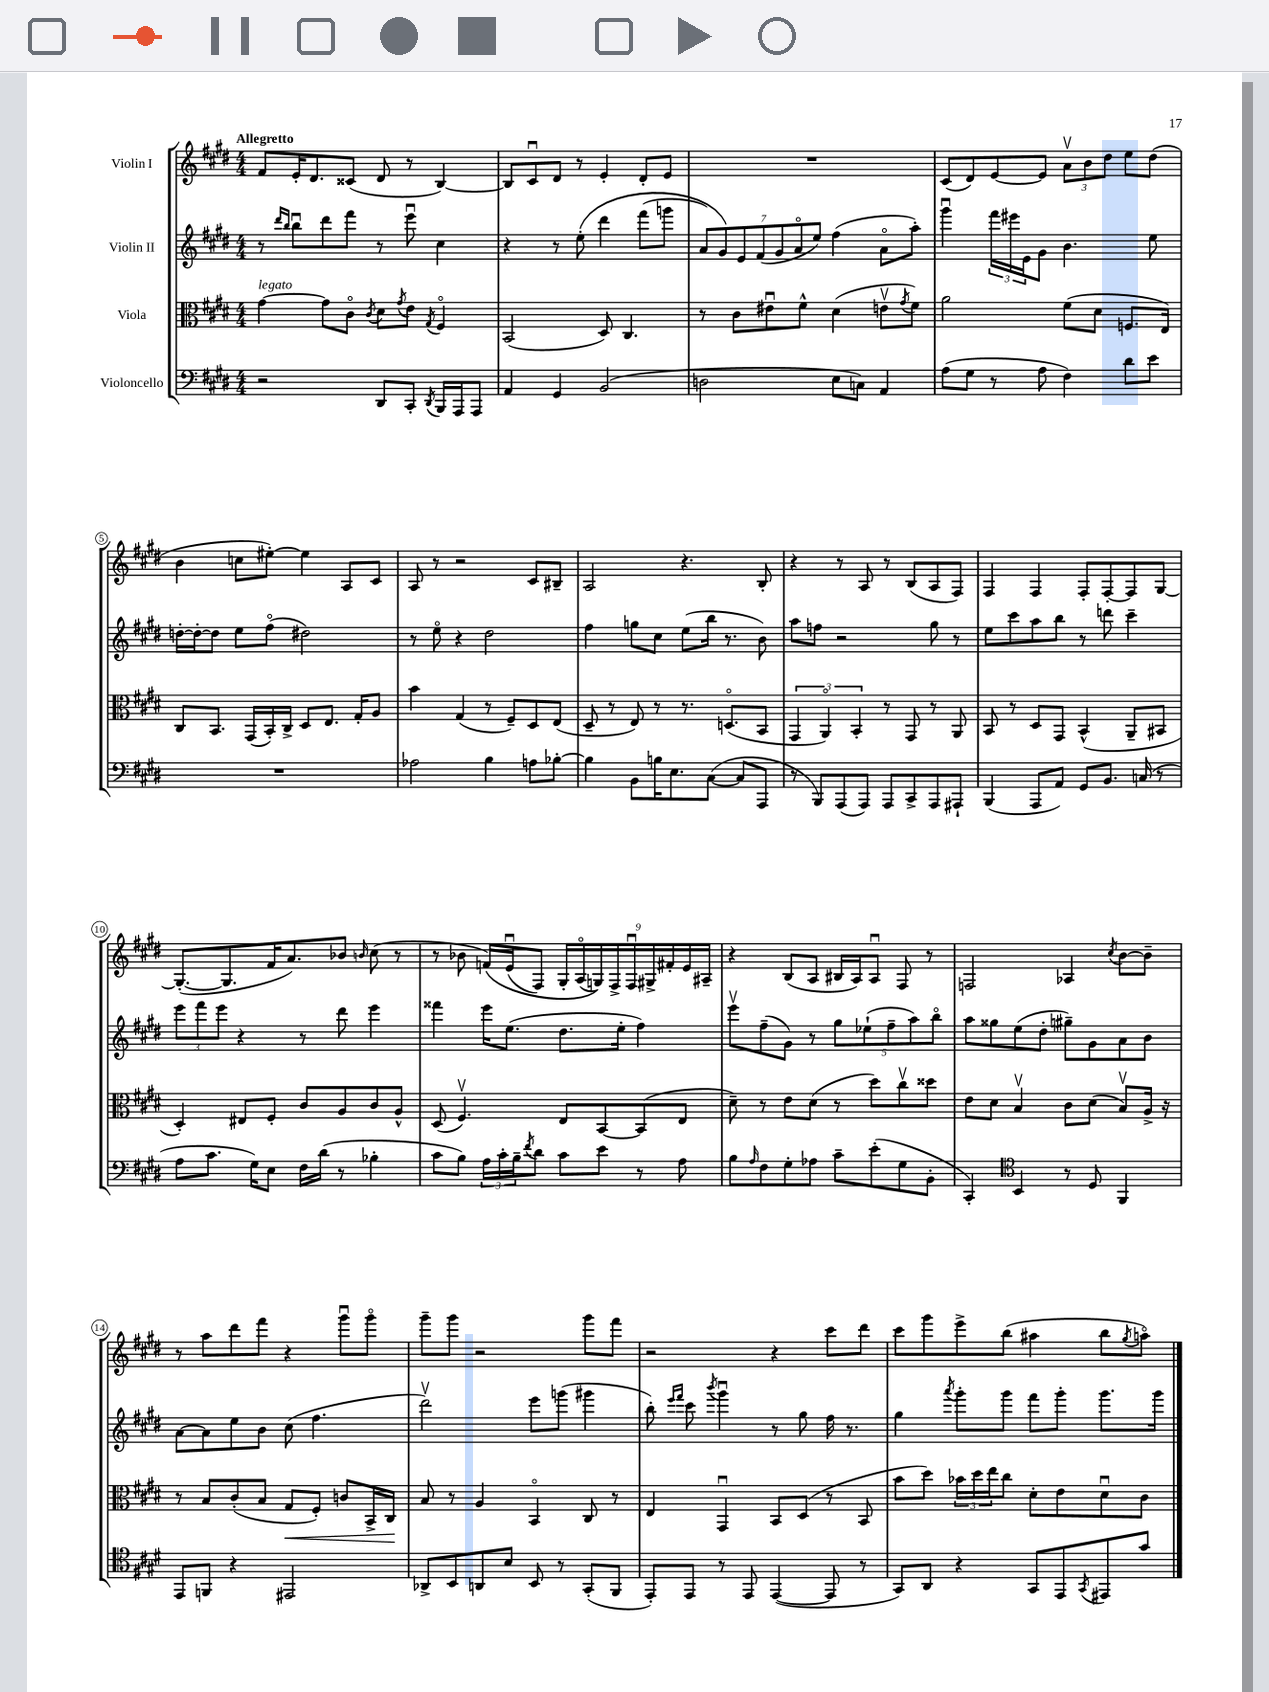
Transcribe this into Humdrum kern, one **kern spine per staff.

**kern	**kern	**dynam	**kern	**kern
*part4	*part3	*part3	*part2	*part1
*staff4	*staff3	*staff3	*staff2	*staff1
*I"Violoncello	*I"Viola	*	*I"Violin II	*I"Violin I
*clefF4	*clefC3	*	*clefG2	*clefG2
*k[f#c#g#d#]	*k[f#c#g#d#]	*	*k[f#c#g#d#]	*k[f#c#g#d#]
*M4/4	*M4/4	*	*M4/4	*M4/4
=1	=1	=1	=1	=1
!	!	!	!	!LO:TX:a:B:t=Allegretto
!	!LO:TX:a:i:t=legato	!	!	!
2r	[4g#\	.	8r	8f#/L
.	.	.	16qqddd#/LL	.
.	.	.	16qqbb/JJ	.
.	.	.	8bbu\L	16e'/K
.	.	.	.	8.d#/
.	8g#\L]	.	8ddd#\	.
.	8c#\J	.	8fff#\J	(8c##X/J
.	8qc#/	.	.	.
8DD#/L	8d#\L	.	8r	8d#/
.	8qg#/	.	.	.
8CC#'/J	8e\J	.	8eeeu\	8r
8qDD#/	8qG#/	.	.	.
16BBB/LL	4F#/	.	4cc#\	[4B/)
16AAA/J	.	.	.	.
8AAA/J	.	.	.	.
=2	=2	=2	=2	=2
4AA/	(2BB/	.	4r	8B/L]
.	.	.	.	8c#u/
4GG#/	.	.	8r	8d#/J
.	.	.	(8ee'\	8r
(2BB/	8D#/)	.	4ddd#\	4e'/
.	4.C#/	.	.	.
.	.	.	(8fff#\L	8d#'/L
.	.	.	8gggn\J	8e/J
=3	=3	=3	=3	=3
2Dn\	8r	.	14a/L)	1r
.	.	.	14g#/)	.
.	8c#\L	.	.	.
.	.	.	14e/	.
.	.	.	(14f#/	.
.	8e#Xu\	.	.	.
.	.	.	14g#/	.
.	.	.	14a/	.
.	8f#^^\J	.	.	.
.	.	.	14ee/J)	.
8E\L	(4d#\	.	(4ff#\	.
8Cn\J)	.	.	.	.
4AA/	8env\L	.	8a\L	.
.	8qg#/	.	.	.
.	8f#\J)	.	8aa'\J)	.
=4	=4	=4	=4	=4
(8A\L	2a\	.	4ggg#u\	(8c#/L
8G#\J	.	.	.	8d#/)
8r	.	.	24fff#\LL	[8e/
.	.	.	24eee#X\	.
.	.	.	24e\J	.
8A\	.	.	8g#\J	8e/J]
4F#\)	(8f#\L	.	4.b\	12av\L
.	.	.	.	12b\
.	8d#\J	.	.	.
.	.	.	.	12dd#\J
8d#\L	8.Fn/L	.	.	8ee\L
8e\J	.	.	8ee\	(8dd#\J
.	16E/Jk)	.	.	.
!!LO:LB:g=z
=5	=5	=5	=5	=5
1r	8C#/L	.	[16ddn'\LL	4b\
.	.	.	16dd'\J_	.
.	8.BB/J	.	8dd\J]	.
.	.	.	8ee\L	8ccn\L
.	(16GG#/LL	.	.	.
.	16BB'/)	.	(8ff#\J	[8ee#X'\J)
.	16C#^/JJ	.	.	.
.	8D#/L	.	2dd#X\)	4ee#\]
.	8.E/J	.	.	.
.	.	.	.	8A/L
.	16G#'/KL	.	.	.
.	8A/J	.	.	8c#/J
=6	=6	=6	=6	=6
2A-X\	4b\	.	8r	8A/
.	.	.	8ee\	8r
.	(4G#/	.	4r	2r
4B\	8r	.	2dd#\	.
.	8F#~/L)	.	.	.
8An\L	8D#/	.	.	8c#/L
[8B-X'\J	(8E/J	.	.	8B#X~/J
=7	=7	=7	=7	=7
4B-\]	8D#~/	.	4ff#\	2A/
.	8r	.	.	.
8BB\L	8E/)	.	8ggn\L	.
16Bn\K	8r	.	8cc#\J	.
8.E\	.	.	.	.
.	8.r	.	(8ee\L	4.r
([8C#\J	.	.	16bb\Jk	.
.	(8.Dn/L	.	8.r	.
8C#/L]	.	.	.	.
8AAA/J	8BB/J	.	8b\)	8B'/
=8	=8	=8	=8	=8
8r	6GG#/	.	8aa\L	4r
8BBB/L)	.	.	8ffn\J	.
.	6AA/)	.	.	.
(8AAA/	.	.	2r	8r
.	6BB'/	.	.	.
8AAA/J)	.	.	.	8A/
8AAA/L	8r	.	.	8r
8CC#^/	8GG#/	.	.	(8B/L
8AAA/	8r	.	8gg#\	8A/
8AAA#X`/J	8AA/	.	8r	8F#/J)
=9	=9	=9	=9	=9
(4BBB/	8BB/	.	8ee\L	4F#/
.	8r	.	8ccc#\	.
8AAA/L	8D#/L	.	8aa\	4F#/
8AA/J)	8GG#/J	.	8bb\J	.
8GG#/L	(4BB^^/	.	8r	8F#'/L
8.BB/J	.	.	8dddn\	[8F#'/
.	8AA~/L	.	4ccc#~\	8F#/]
(16Cn/	.	.	.	.
8r	8BB#X/J	.	.	[8G#/J
!!LO:LB:g=z
=10	=10	=10	=10	=10
8A\L	4D#'/)	.	12eee\L	(8.G#'/L_
.	.	.	12fff#\	.
8.c#\J	.	.	.	.
.	.	.	12eee\J	.
.	.	.	.	8.G#/]
.	8E#X/L	.	4r	.
16G#\KL)	.	.	.	.
8E\J	8F#'/J	.	.	16f#/K
.	.	.	.	8.a/)
16F#\LL	8c#/L	.	8r	.
(16d#\JJ	.	.	.	.
8r	8A/	.	8ddd#\	8b-X/J
.	.	.	.	16qqbn/
4B-X'\	8c#/	.	4eee\	(8cc#\
.	8A^^/J	.	.	8r
=11	=11	=11	=11	=11
8c#\L	(8D#/	.	4fff##X\	8r
8B\J)	4.F#v/)	.	.	8b-X\
24A\LL	.	.	16eee\KL	(16fn/LL)
24c#'\	.	.	.	.
.	.	.	(8.ee\J	(16eu/J
24B~\J	.	.	.	.
8qf#/	.	.	.	.
8d#\J	.	.	.	8F#/J)
8c#\L	8E/L	.	8.dd#\L	18G#'/LL
.	.	.	.	(18A/
.	.	.	.	18Gn/))
8e\J	[8BB/	.	.	.
.	.	.	.	18F#^/
.	.	.	16ee'\Jk	.
.	.	.	.	18F#u/
8r	(8BB/]	.	4ff#\)	.
.	.	.	.	18G#X^/
.	.	.	.	18f#X'/
8A\	8E/J	.	.	.
.	.	.	.	18e/
.	.	.	.	18A#X~/JJ
=12	=12	=12	=12	=12
8B\L	8d#~\)	.	8eeev\L	4r
16qqA/	.	.	.	.
8F#\	8r	.	(8ff#~\	.
8G#'\	8e\L	.	8g#\J)	(8B/L
8A-X\J	(8d#\J	.	8r	8A/J
8c#~\L	8r	.	10gg#\L	16B#X/LL
.	.	.	.	16A/J)
.	.	.	(10ee-X`\	.
(8e'\	8dd#\L)	.	.	8Au/J
.	.	.	10ff#~\	.
8G#\	8cc#v\	.	.	8F#/
.	.	.	10aa\)	.
8BB'\J	8dd##X\J	.	.	8r
.	.	.	10bb\J	.
=13	=13	=13	=13	=13
4CC#'/)	8e\L	.	8aa\L	2Fn/
.	8d#\J	.	8gg##X\	.
*clefC4	*	*	*	*
4BB/	4Bv/	.	(8ee\	.
.	.	.	8dd#'\J	.
8r	8c#\L	.	8gg#X~\L)	4A-X/
8D#/	(8d#\J	.	8g#\	.
.	.	.	.	8qcc#/
4FF#/	8Bv/L)	.	8a\	[8b\L
.	16A^/Jk	.	8b\J	8b~\J]
.	16r	.	.	.
!!LO:LB:g=z
=14	=14	=14	=14	=14
8EE/L	8r	.	[8a\L	8r
8FFn/J	8B/L	.	8a\]	8aa\L
4r	(8c#'/	.	8ee\	8ddd#\
.	8B/J	.	8b\J	8fff#\J
!	!	!LO:HP:b	!	!
2EE#X/	8G#/L	<	(8cc#\	4r
.	8F#'/J)	.	4.ff#\	.
.	8cn/L	.	.	8ggg#u\L
.	16BB^/L	.	.	8ggg#\J
.	16C#/JJ	.	.	.
.	.	[	.	.
=15	=15	=15	=15	=15
8AA-X^/L	8B/	.	2ddd#v\)	8ggg#~\L
8BB/	8r	.	.	8ggg#\J
8AAn/	4A/	.	.	2r
8B/J	.	.	.	.
8BB/	4BB/	.	8eee\L	.
8r	.	.	(8gggn\J	.
(8GG#'/L	8C#/	.	4ggg#X\	8ggg#\L
8FF#/J	8r	.	.	8fff#\J
=16	=16	=16	=16	=16
8EE'/L)	4E/	.	8bb'\)	2r
.	.	.	16qqeee/LL	.
.	.	.	16qqfff#/JJ	.
8EE/J	.	.	8ccc#\	.
.	.	.	8qbbb/	.
8r	4GG#u/	.	4ggg#u\	.
8EE/	.	.	.	.
([4EE/	8BB/L	.	8r	4r
.	(8D#/J	.	8gg#\	.
8EE/]	8r	.	16ff#\	8ccc#\L
.	.	.	8.r	.
8r	8BB/	.	.	8ddd#\J
=17	=17	=17	=17	=17
8GG#/L)	8b\L	.	4gg#\	8ccc#\L
8AA/J	8dd#\J)	.	.	8ggg#\
.	.	.	8qaaa/	.
4r	24b-X\LL	.	8ggg#'\L	8eee^\
.	24dd#\	.	.	.
.	24ee\J	.	.	.
.	8cc#\J	.	8ggg#\J	(8bb\J
8GG#/L	8d#'\L	.	8fff#\L	4aa#X\
8EE/	8e\	.	8ggg#'\J	.
8qGG#/	.	.	.	.
8EE#X/	8d#u\	.	8.ggg#\L	8bb\L
.	.	.	.	8qgg#/
8g#/J	8c#\J	.	.	8aan\J)
.	.	.	16ggg#\Jk	.
==	==	==	==	==
*-	*-	*-	*-	*-
